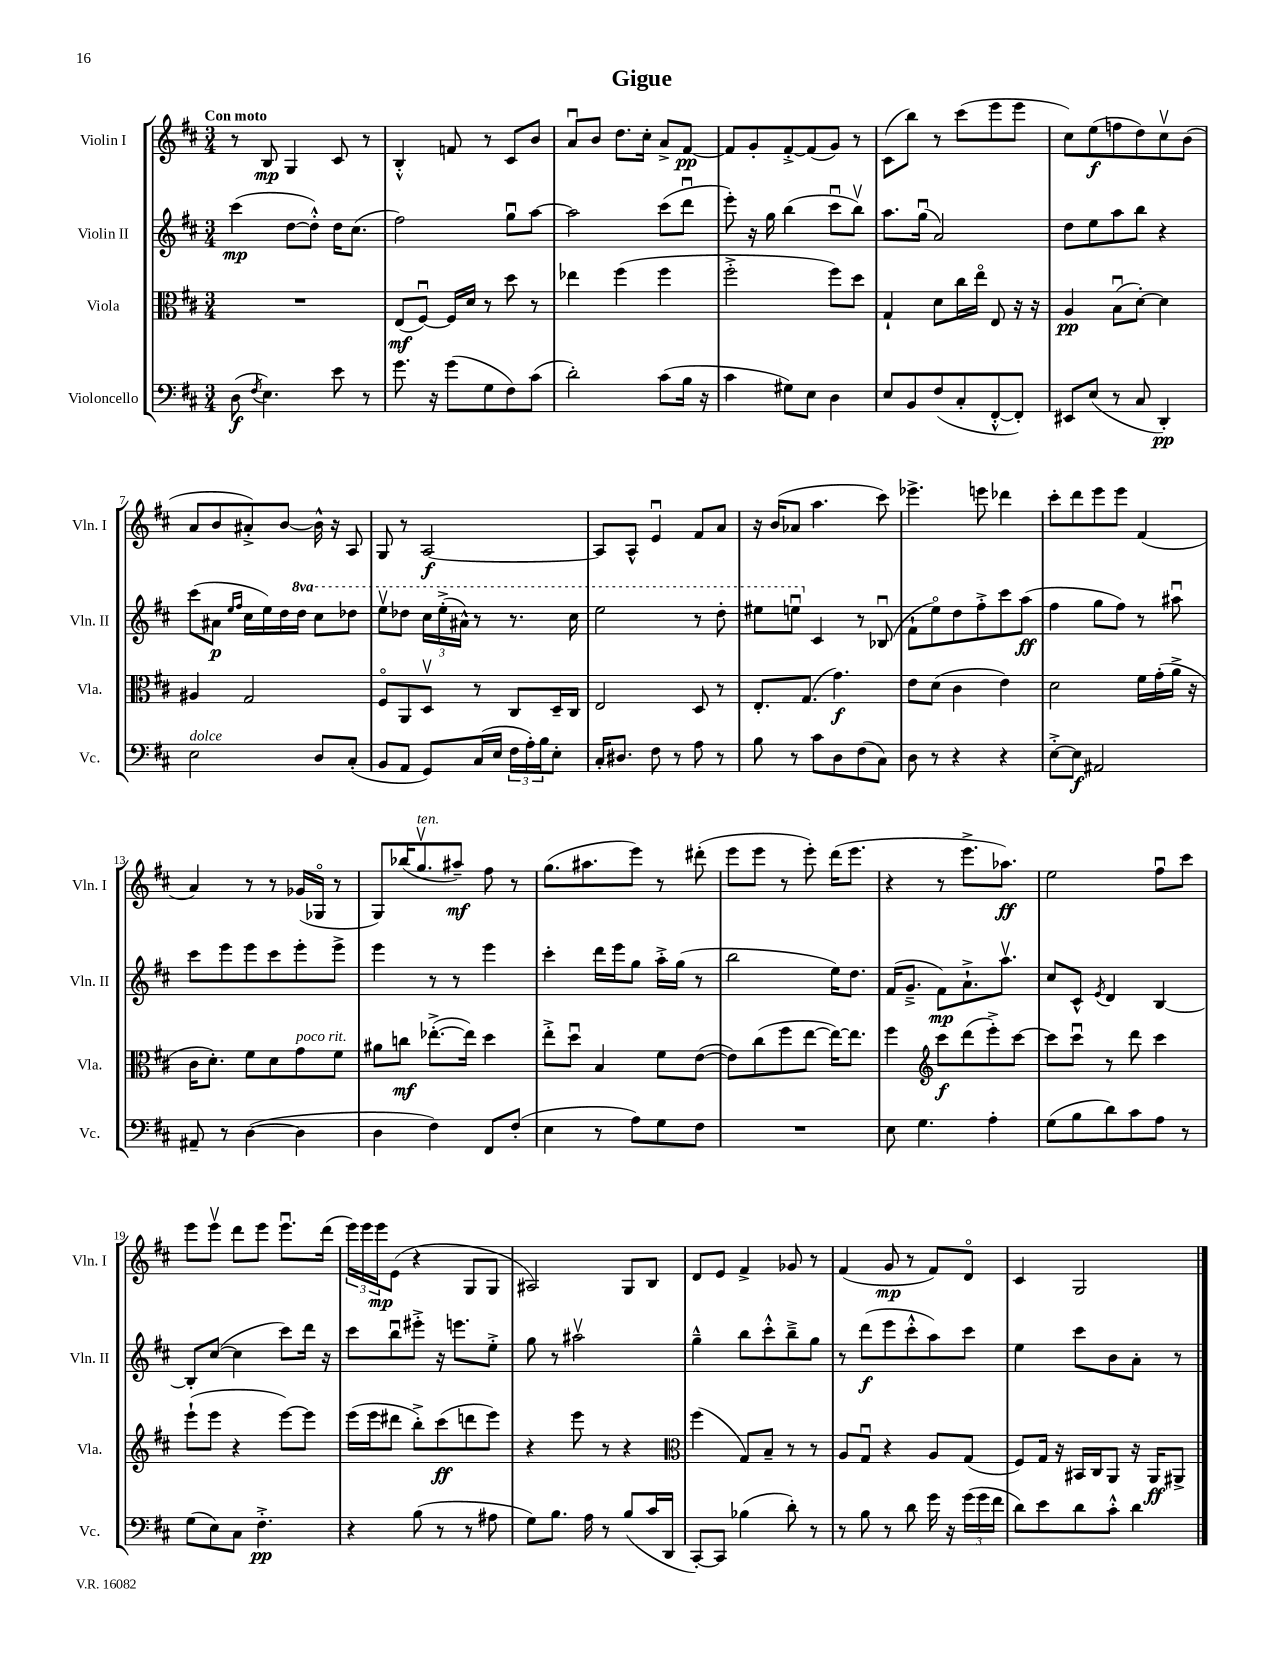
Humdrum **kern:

**kern	**kern	**kern	**kern
*staff4	*staff3	*staff2	*staff1
*clefF4	*clefC3	*clefG2	*clefG2
*k[f#c#]	*k[f#c#]	*k[f#c#]	*k[f#c#]
*M3/4	*M3/4	*M3/4	*M3/4
(8D\	2.r	(4ccc#\	8r
8qF#/	.	.	.
4.E\)	.	.	8B/
.	.	[8dd\L	4G/
.	.	8dd'^^\]J)	.
8e\	.	16dd\LK	8c#/
.	.	(8.cc#\J	.
8r	.	.	8r
=	=	=	=
8.g\	(8E/L	2ff#\)	4B'^^/
.	[8F#u/J)	.	.
16r	.	.	.
(8g\L	16F#/]LL	.	8f/
.	16d/JJ	.	.
8G\	8r	.	8r
8F#\)	8dd\	8ggu\L	8c#/L
(8c#\J	8r	[8aa\J	8b/J
=	=	=	=
2d'\)	4ee-\	2aa\]	8au/L
.	.	.	8b/J
.	(4ff#\	.	8.dd\L
.	.	.	16cc#'\Jk
(8c#\L	4ff#\	(8ccc#\L	8a^/L
16B\Jk	.	8dddu\J	[8f#/J
16r	.	.	.
=	=	=	=
4c#\	2ff#'^\	8eee'\)	8f#/]L
.	.	16r	8g'/
.	.	16gg\	.
8G#\L)	.	(4bb\	[8f#'^/
8E\J	.	.	(8f#/]
4D\	8ff#\L)	8ccc#u\L	8g/J)
.	8dd\J	8bbv\J)	8r
=	=	=	=
8E/L	4G`/	8.aa\L	(8c#\L
8BB/	.	.	8bb\J)
.	.	(16ggu\Jk	.
(8F#/	8d\L	2a/)	8r
8C#'/	16cc#\L	.	(8ccc#\L
.	16eeo\JJ	.	.
[8FF#'^^/	8E/	.	8eee\
8FF#'/]J)	16r	.	8eee\J
.	16r	.	.
=	=	=	=
8EE#/L	4A/	8dd\L	8cc#\L)
(8E/J	.	8ee\	(8ee\
8r	(8Bu\L	8aa\	8ff\
8C#/	[8d'\J)	8bb\J	8dd\)
4DD'/)	4d\]	4r	8cc#v\
.	.	.	(8b\J
=	=	=	=
2E\	4A#/	(8ccc#\L	8a/L
.	.	8a#\J	8b/
.	.	16qqee/LL	.
.	.	16qqff#/JJ	.
.	2G/	16cc#\LL	8a#'^/)
.	.	16ee\)	.
.	.	16dd\	[8b/J
.	.	16ddd\JJ	.
8D/L	.	8ccc#\L	16b^^\]
.	.	.	16r
(8C#'/J	.	8ddd-\J	8A/
=	=	=	=
8BB/L	8F#o/L	8eeev\L	8G/
8AA/J	8AA/	8ddd-\J	8r
8GG/L)	8Dv/J	24ccc#\LL	[2A/
.	.	(24eee'^\	.
.	.	24aa#^^\JJ)	.
(16C#/L	8r	8r	.
16E/JJ	.	.	.
24F#\LL	8C#/L	8.r	.
24A'\)	.	.	.
24B\J	.	.	.
8E'\J	16D~/L	.	.
.	16C#/JJ	16ccc#\	.
=	=	=	=
16C#'/LK	2E/	2eee\	8A/]L
8.D#/J	.	.	.
.	.	.	8A^^/J
8F#\	.	.	4eu/
8r	.	.	.
8A\	8D/	8r	8f#/L
8r	8r	8ddd'\	8a/J
=	=	=	=
8B\	8.E'/L	8eee#\L	16r
.	.	.	(16b/LK
8r	.	8eeeu\J	8a-/J
.	(8.G/J	.	.
8c#\L	.	4c#/	4.aa\
8D\	4.g\)	.	.
(8F#\	.	8r	.
8C#\J)	.	(8B-u/	8ccc#\)
=	=	=	=
8D\	8e\L	8f#`\L	4.eee-^\
8r	(8d\J	8eeo\)	.
4r	4c#\	8dd\	.
.	.	8ff#'^\	8eee\
4r	4e\)	8ccc#\	4ddd-\
.	.	(8aa\J	.
=	=	=	=
[8E'^\L	2d\	4ff#\	8ccc#'\L
8E\]J	.	.	8ddd\
2AA#/	.	8gg\L	8eee\
.	.	8ff#\J)	8eee\J
.	16f#\LL	8r	(4f#/
.	(16g'\	.	.
.	16a^\JJ	8aa#u\	.
.	16r	.	.
=	=	=	=
8AA#~/	16c#\LK	8ccc#\L	4a/)
.	8.d'\J)	.	.
8r	.	8eee\	.
([4D\	8f#\L	8eee\	8r
.	8d\	8ccc#\	8r
4D\]	8g\	8eee'\	(16g-/LL
.	.	.	16G-o/JJ
.	8f#\J	8eee^\J	8r
=	=	=	=
4D\	8a#\L	4eee\	8G/L)
.	8cc\J	.	(16bb-/K
.	.	.	8.ggv/
4F#\)	([8.ee-'^\L	8r	.
.	.	8r	8aa#~/J)
.	16ee-\]Jk)	.	.
8FF#/L	4dd\	4eee\	8ff#\
(8F#'/J	.	.	8r
=	=	=	=
4E\	8ee'^\L	4ccc#'\	(8.gg\L
.	8ddu\J	.	.
.	.	.	8.aa#\
8r	4B/	16ddd\LL	.
.	.	16eee\J	.
8A\L)	.	8gg\J	8eee\J)
8G\	8f#\L	16aa'^\LL	8r
.	.	(16gg\JJ	.
8F#\J	([8e\J	8r	(8ddd#'\
=	=	=	=
2.r	8e\]L)	2bb\	8eee\L
.	(8cc#\	.	8eee\J
.	8ff#\	.	8r
.	[8ee\J	.	8eee'\)
.	16ee\_LK)	16ee\LK)	(16ddd\LK
.	8.ee\]J	8.dd\J	8.eee\J
=	=	=	=
8E\	4ff#\	(16f#/LK	4r
.	.	8.g~^/J	.
4.G\	.	.	.
*	*clefG2	*	*
.	8ccc#\L	8f#\L)	8r
.	(8ddd\	8.a`^\	8.eee^\L
4A'\	8eee'^\)	.	.
.	.	8.aav\J	8.aa-\J)
.	[8ccc#\J	.	.
=	=	=	=
(8G\L	8ccc#\]L	8cc#/L	2ee\
8B\	8ccc#u\J	8c#^^/J	.
.	.	8qe/	.
8d\)	8r	4d/	.
8c#\	8ddd\	.	.
8A\J	4ccc#\	[4B/	8ff#u\L
8r	.	.	8ccc#\J
=	=	=	=
(8G\L	(8eee`\L	8B'/]L	8eee\L
8E\)	8eee\J	([8cc#/J	8eeev\J
8C#\J	4r	4cc#\]	8ddd\L
4.F#'^\	.	.	8eee\J
.	[8eee\L)	8ccc#\L)	8.eeeu\L
.	8eee\]J	16ddd\Jk	.
.	.	16r	(16ddd\Jk
=	=	=	=
4r	(16eee\LL	8ccc#\L	24eee\LL)
.	.	.	24eee\
.	16eee\J	.	.
.	.	.	24eee\J
.	8ddd#\J	8bbu\	(8e\J
(8B\	8bb'^\L)	8eee#'^\J	4r
8r	(8ccc#\	16r	.
.	.	8.eee\L	.
8r	8ddd\	.	8G/L
8A#\	8eee\J)	8ee'^\J	8G/J
=	=	=	=
8G\L)	4r	8gg\	2A#/)
8.B\J	.	8r	.
.	8eee\	2aa#v\	.
16A\	.	.	.
8r	8r	.	.
(8B/L	4r	.	8G/L
16c#/L	.	.	8B/J
16DD/JJ	.	.	.
=	=	=	=
*	*clefC3	*	*
[8CC#'/L)	(4ff#\	4gg~^^\	8d/L
8CC#/]J	.	.	8e/J
(4B-\	8G/L)	8bb\L	4f#^/
.	8B~/J	8ccc#'^^\	.
8d'\)	8r	8bb~^\	8g-/
8r	8r	8gg\J	8r
=	=	=	=
8r	8A/L	8r	(4f#/
8B\	8Gu/J	(8ddd\L	.
8r	4r	8eee\	8g/
8d\	.	8ccc#'^^\	8r
16g\	8A/L	8aa\)	8f#/L)
16r	.	.	.
(24g\LL	(8G/J	8ccc#\J	8do/J
24g\	.	.	.
24f#\JJ	.	.	.
=	=	=	=
8d\L)	8F#/L)	4ee\	4c#/
8e\	16G/Jk	.	.
.	16r	.	.
8d\	16BB#/LL	8ccc#\L	2G/
.	16C#/J	.	.
8c#'^^\J	8AA/J	8b\	.
4d\	16r	8a'\J	.
.	16AA/LK	.	.
.	8AA#^/J	8r	.
==	==	==	==
*-	*-	*-	*-
